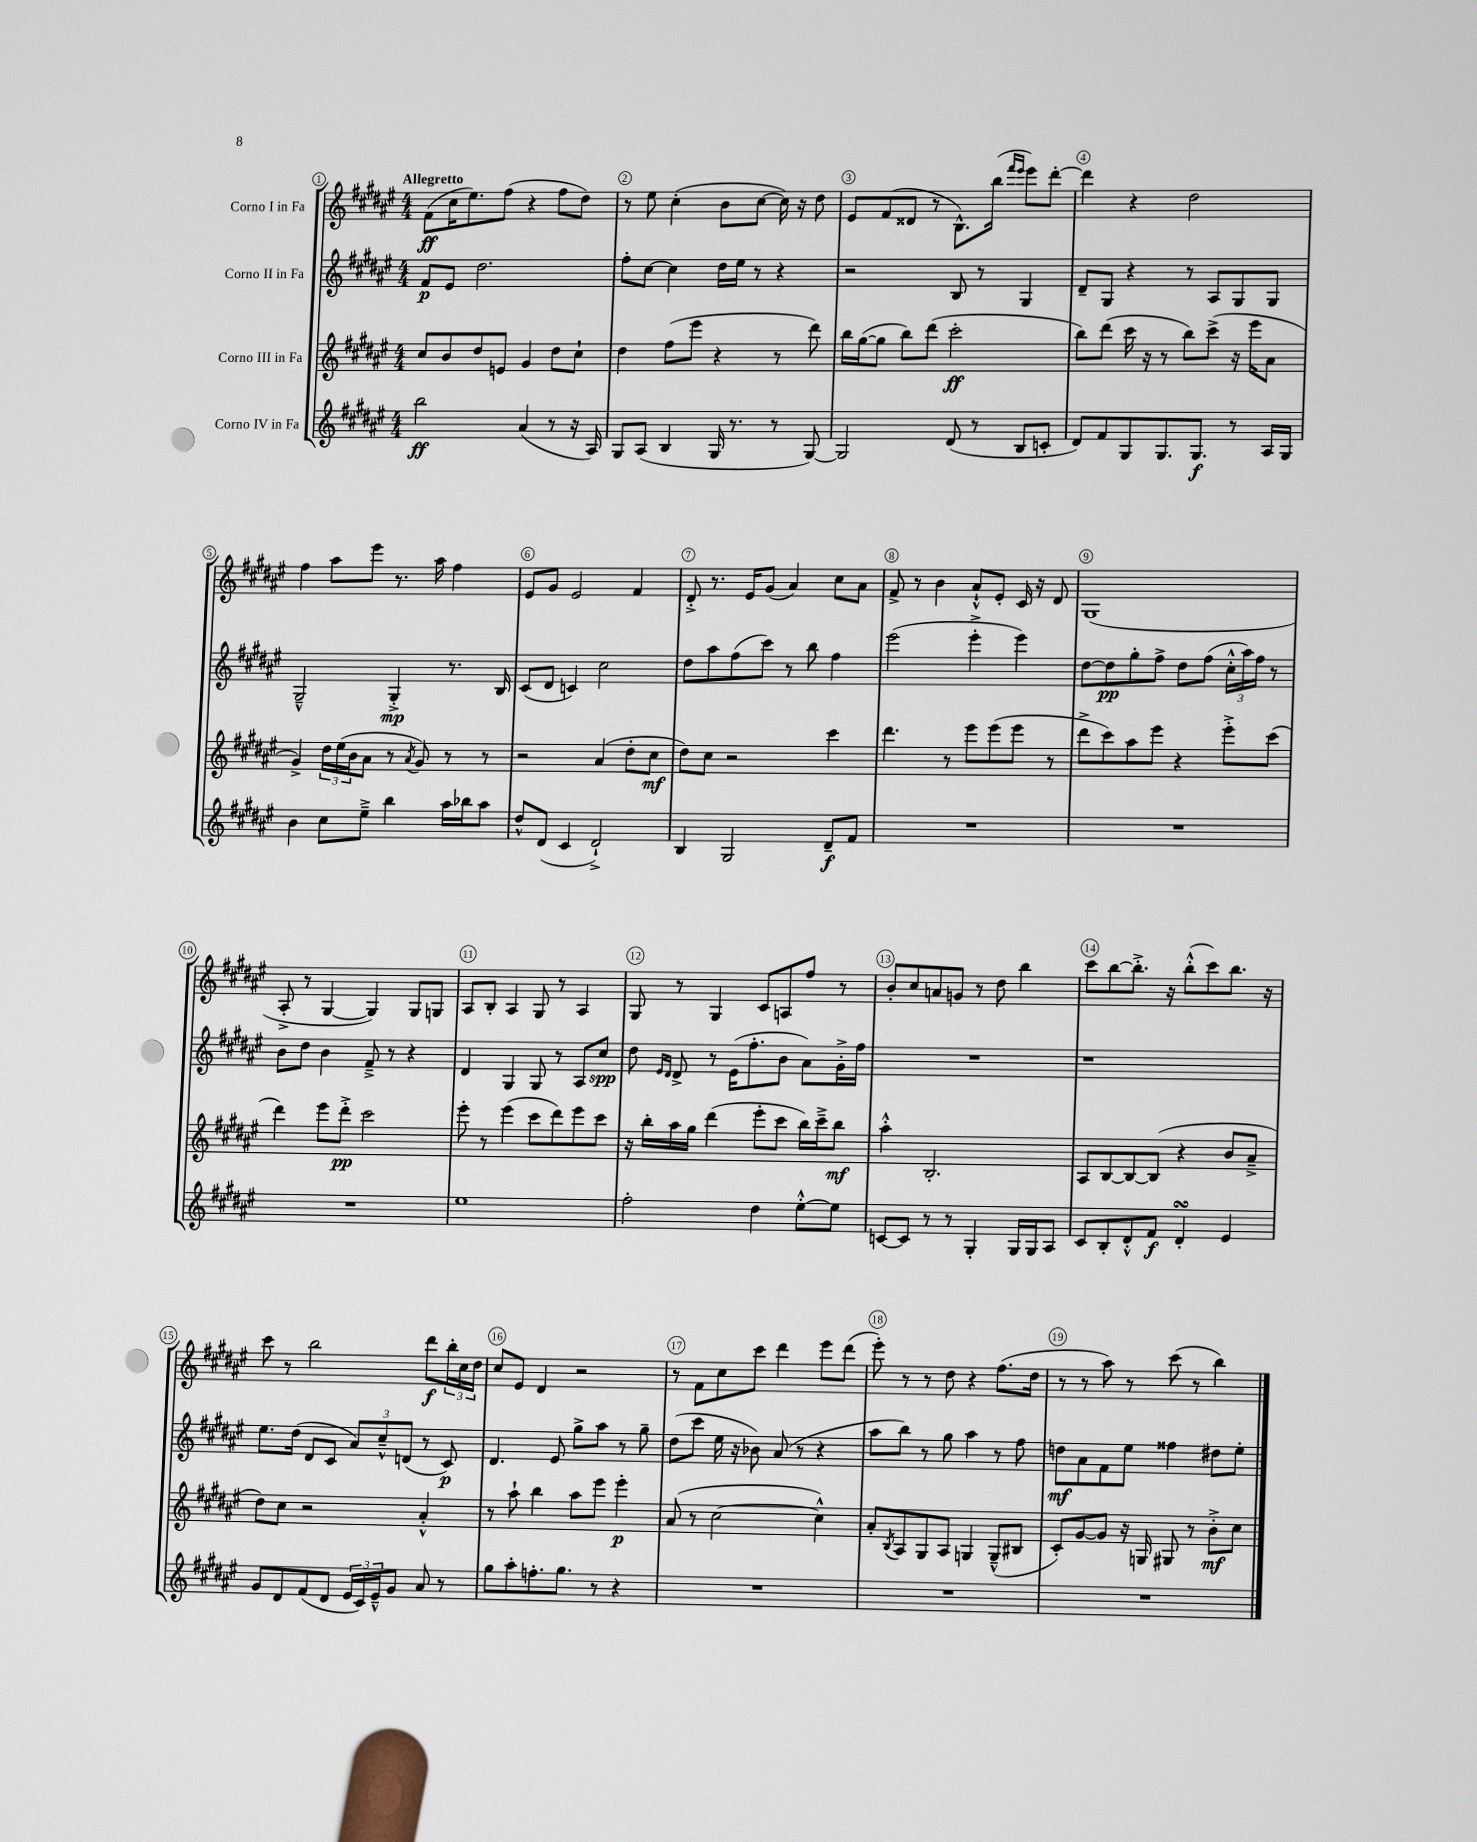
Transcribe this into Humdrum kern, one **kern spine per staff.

**kern	**kern	**kern	**kern
*staff4	*staff3	*staff2	*staff1
*clefG2	*clefG2	*clefG2	*clefG2
*k[f#c#g#d#a#e#]	*k[f#c#g#d#a#e#]	*k[f#c#g#d#a#e#]	*k[f#c#g#d#a#e#]
*M4/4	*M4/4	*M4/4	*M4/4
2bb	8cc#	8f#	(8f#
.	8b	8e#	16cc#
.	.	.	8.ee#)
.	8dd#	2.dd#	.
.	8e	.	(8ff#
(4a#	4g#	.	4r
8r	8dd#	.	8ff#
16r	8cc#`	.	8dd#)
16A#)	.	.	.
=	=	=	=
8G#	4dd#	8ff#'	8r
(8A#	.	[8cc#	8ee#
4B	(8ff#	4cc#]	(4cc#'
.	8eee#	.	.
16G#	4r	16dd#	8b
8.r	.	16ee#	.
.	.	8r	[8cc#
8r	8r	4r	16cc#])
.	.	.	16r
[8G#)	8ddd#)	.	8dd#
=	=	=	=
2G#]	16bb	2r	8e#
.	([16gg#	.	.
.	8gg#]	.	(8f#
.	8bb)	.	8d##
.	(8ddd#	.	8r
(8d#	2ccc#'	8B	8.B^^)
8r	.	8r	.
.	.	.	(16bb
.	.	.	16qqfff#
.	.	.	16qqeee#
8B	.	4G#	8eee#)
8c'	.	.	[8ddd#'
=	=	=	=
8d#)	8bb)	8d#~	4ddd#]
8f#	(8ddd#	8G#	.
8G#	16ccc#	4r	4r
.	16r	.	.
8.G#	8r	.	.
.	8bb)	8r	2dd#
8.G#	.	.	.
.	(8ccc#^	8A#	.
8r	16r	8G#	.
.	16eee#	.	.
16A#	8a#	8G#	.
16G#	.	.	.
=	=	=	=
4b	4g#^)	2G#~^^	4ff#
8cc#	24dd#	.	8aa#
.	(24ee#	.	.
.	24b	.	.
8ee#~^	8a#	.	8eee#
4bb	8r	4G#'^	8.r
.	8qa#	.	.
.	8g#)	.	.
.	.	.	16aa#
16aa#	8r	8.r	4ff#
16bb-	.	.	.
8aa#	8r	.	.
.	.	16B	.
=	=	=	=
8dd#^^	2r	(8c#	8e#
(8d#	.	8d#	8g#
4c#	.	4c)	2e#
2d#`^)	(4a#	2cc#	.
.	8dd#'	.	4f#
.	8cc#	.	.
=	=	=	=
4B	8dd#)	8dd#	8d#'^
.	8cc#	8aa#	8.r
2G#	2r	(8ff#	.
.	.	.	16e#
.	.	8ccc#)	(8g#
.	.	8r	4a#)
.	.	8bb	.
8d#~	4ccc#	4ff#	8cc#
8f#	.	.	8a#
=	=	=	=
1r	4.ddd#	(2eee#	8f#^
.	.	.	8r
.	.	.	4b
.	8r	.	.
.	8eee#	4eee#'^	8a#`^^
.	(8eee#	.	8e#'
.	8eee#	4eee#)	16c#
.	.	.	16r
.	8r	.	8d#
=	=	=	=
1r	8ddd#^	[8dd#	(1G#
.	8ccc#)	8dd#]	.
.	8aa#	8gg#'	.
.	8eee#	8ff#^	.
.	4r	8dd#	.
.	.	(8ff#	.
.	8eee#'^	24cc#'^^	.
.	.	24aa#)	.
.	.	24ff#	.
.	(8ccc#	8r	.
=	=	=	=
1r	4ddd#)	8b	8A#'^
.	.	8dd#	8r
.	8eee#	4b	[4G#
.	8ddd#'^	.	.
.	2ccc#	8f#~^	4G#])
.	.	8r	.
.	.	4r	8G#
.	.	.	8G
=	=	=	=
1ee#	8eee#'	4d#	8A#
.	8r	.	8B'
.	(4eee#	4G#	4A#
.	8ccc#	8G#	8G#
.	8ddd#)	8r	8r
.	8eee#	8A#	4A#
.	8ccc#	8cc#	.
=	=	=	=
2ff#'	16r	8dd#	8G#
.	16bb'	.	.
.	.	16qqe#	.
.	.	16qqd#	.
.	16aa#	8d#^	8r
.	16gg#	.	.
.	(4ddd#	8r	4G#
.	.	(16e#	.
.	.	8.ff#'	.
4dd#	8eee#'	.	8c#
.	8ccc#	8b	8A
[8ee#'^^	16bb)	8a#)	8ff#
.	16ccc#~^	.	.
8ee#]	8bb	16g#'^	8r
.	.	16ff#	.
=	=	=	=
[8c	4aa#'^^	1r	8b'
8c]	.	.	8cc#
8r	2.B'	.	8a
8r	.	.	8g
4G#'	.	.	8r
.	.	.	8dd#
16G#	.	.	4bb
16G#	.	.	.
8A#	.	.	.
=	=	=	=
8c#	8A#	1r	8ccc#
8B'	[8B	.	[8bb
8d#'^^	8B_	.	8.bb'^]
8f#	(8B]	.	.
.	.	.	16r
4d#'	4r	.	(8bb'^^
.	.	.	8ccc#)
4e#	8b	.	8.bb
.	8a#~^	.	.
.	.	.	16r
=	=	=	=
8g#	8dd#)	8.ee#	8ccc#
8d#	8cc#	.	8r
.	.	(16dd#	.
(8f#	2r	8d#	2bb
8d#	.	8c#	.
24e#	.	12a#)	.
24c#)	.	.	.
24e#~^^	.	12cc#~^^	.
8g#	.	.	.
.	.	(12d	.
8a#	4a#'^^	8r	8ddd#
8r	.	8c#)	24bb'
.	.	.	24cc#
.	.	.	24dd#
=	=	=	=
8gg#	8r	4.d#	8cc#
8aa#'	8aa#`	.	8e#
8.ff'	4bb	.	4d#
.	.	8e#	.
8.gg#	.	.	.
.	8aa#	8gg#^	2r
8r	8eee#	8aa#	.
4r	4eee#'	8r	.
.	.	8gg#~	.
=	=	=	=
1r	(8a#	(8dd#	8r
.	8r	8ccc#	8f#
.	[2cc#	16ee#	8cc#
.	.	16r	.
.	.	8b-)	8ccc#
.	.	(8a#	4ddd#
.	.	8r	.
.	4cc#^^])	4r	8eee#
.	.	.	(8ddd#
=	=	=	=
1r	8a#'	8aa#	8eee#')
.	8qB	.	.
.	8A#	8bb)	8r
.	8G#	8r	8r
.	8A#	8gg#	8dd#
.	4G	4aa#	4r
.	(8G~^^	8r	(8.ff#
.	8B#	8ff#	.
.	.	.	16dd#
=	=	=	=
1r	8c#')	8dd	8r
.	[8g#	8a#	8r
.	8g#]	8f#	8aa#)
.	16r	8ee#	8r
.	16G	.	.
.	8G#	4ff##	(8ccc#
.	8r	.	8r
.	8b'^	8dd#	4bb)
.	8cc#	8ee#'	.
==	==	==	==
*-	*-	*-	*-
